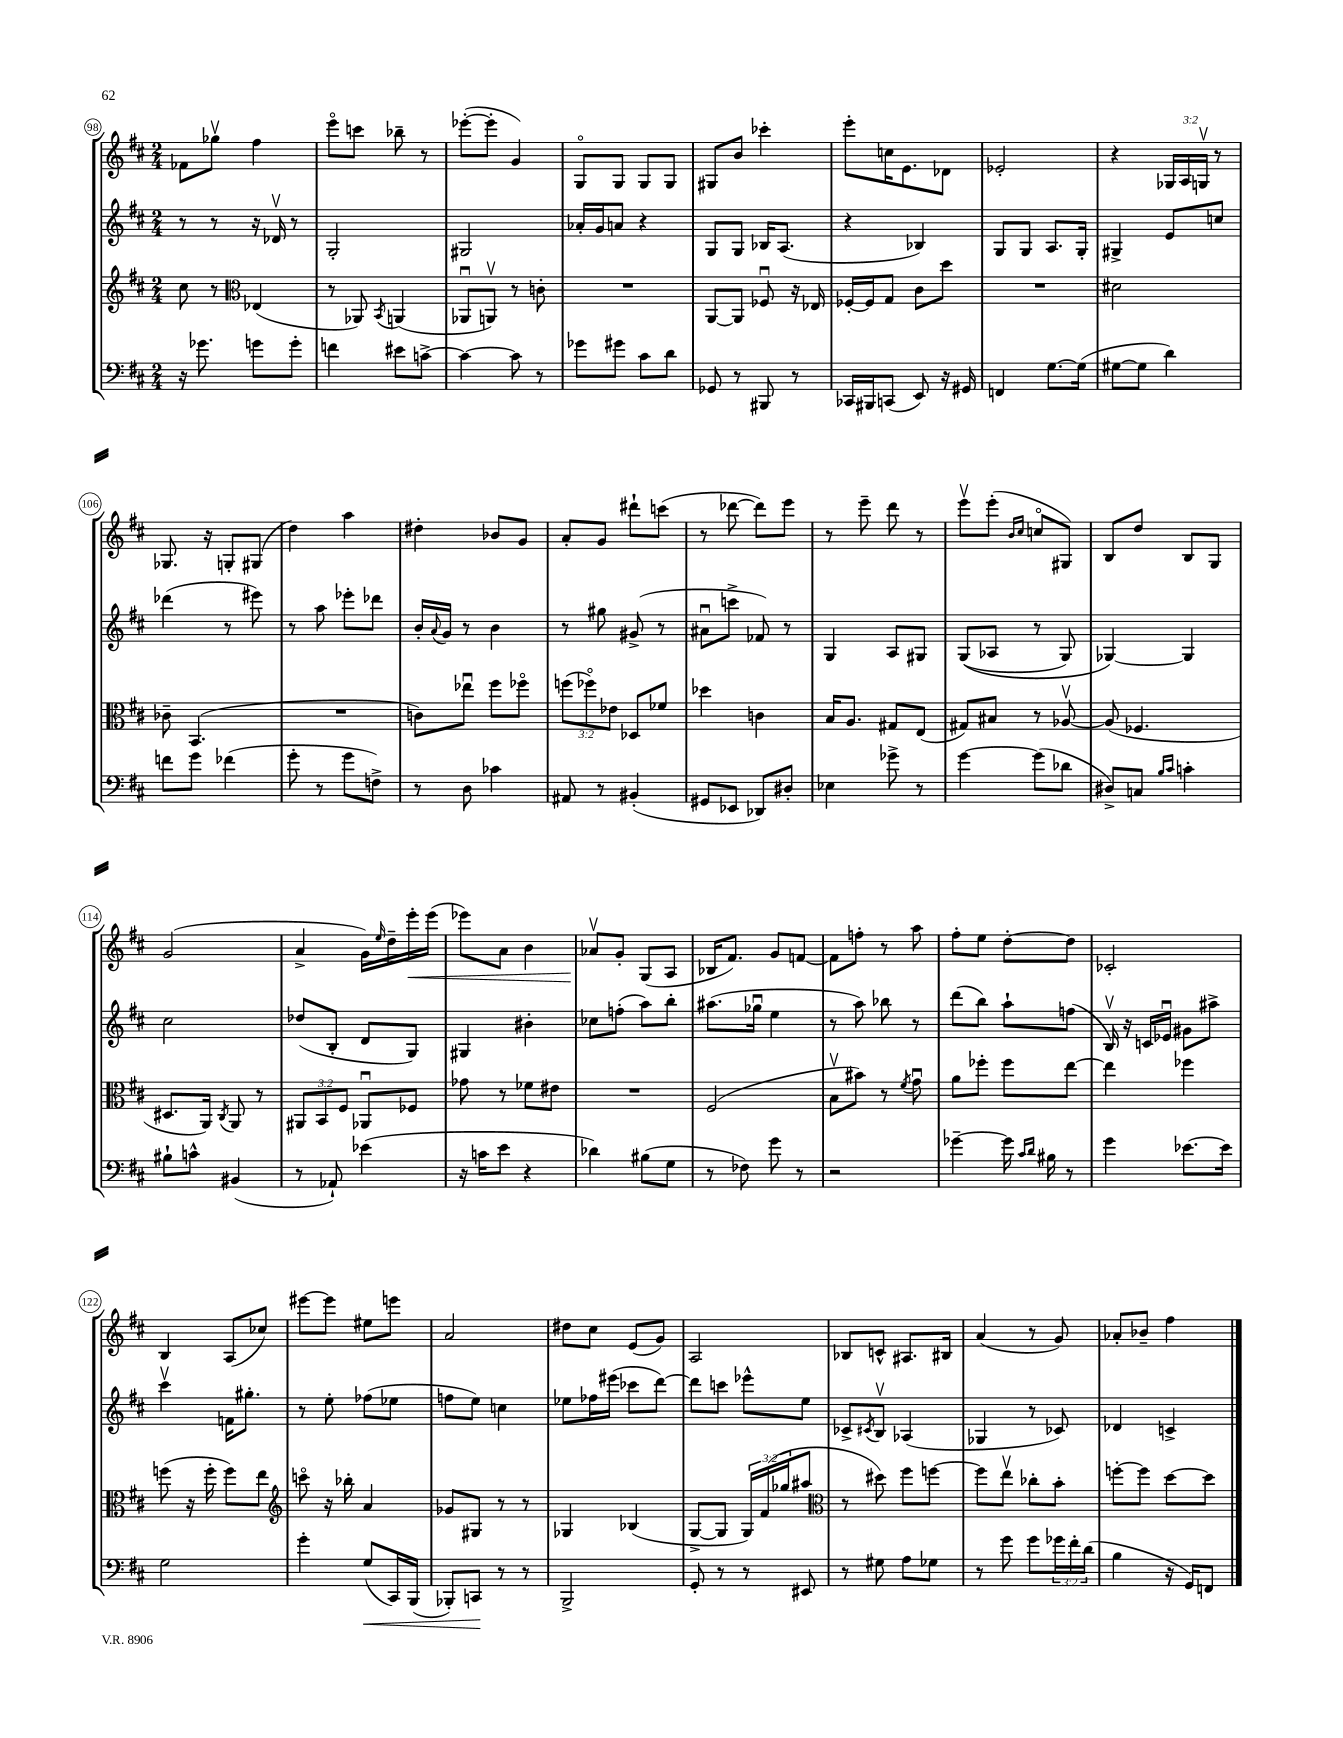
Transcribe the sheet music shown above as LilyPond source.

<<
\new StaffGroup <<
\new Staff = "s0" {
    \clef treble \key d \major \numericTimeSignature \time 2/4 \override Staff.TupletNumber.text = #tuplet-number::calc-fraction-text
    fes'8 ges''8\upbow fis''4 |
    e'''8\flageolet c'''8 bes''8-- r8 |
    ees'''8~-.( ees'''8-. g'4) |
    g8\flageolet g8 g8 g8 |
    gis8 b'8 ces'''4-. |
    e'''8-. c''16 e'8. des'8 |
    ees'2-. |
    r4 \tuplet 3/2 { ges16 a16 g16\upbow } r8 |
    ges8. r16 g8-. gis8( |
    d''4) a''4 |
    dis''4-. bes'8 g'8 |
    a'8-. g'8 dis'''8-! c'''8( |
    r8 des'''8~ des'''8) e'''8 |
    r8 e'''8-- d'''8 r8 |
    e'''8\upbow e'''8-.( \grace { b'16 cis''16 } c''8\flageolet gis8) |
    b8 d''8 b8 g8 |
    g'2( |
    a'4-> g'16) \grace { e''16 } d''16-- e'''16-.\< e'''16( |
    ees'''8) a'8 b'4 |
    aes'8\upbow\! g'8-. g8( a8 |
    bes16 fis'8.) g'8 f'8~ |
    f'8 f''8-. r8 a''8 |
    fis''8-. e''8 d''8~-. d''8 |
    ces'2-. |
    b4 a8( ces''8) |
    eis'''8~ eis'''8 eis''8 e'''8 |
    a'2 |
    dis''8 cis''8 e'8( g'8) |
    a2 |
    bes8 c'8-^ ais8. bis16 |
    a'4( r8 g'8) |
    aes'8-. bes'8-- fis''4 \bar "|." |
}
\new Staff = "s1" {
    \clef treble \key d \major \numericTimeSignature \time 2/4
    r8 r8 r16 des'16\upbow r8 |
    g2-. |
    gis2 |
    aes'16-. g'16 a'8 r4 |
    g8 g8 bes16 a8.( |
    r4 bes4) |
    g8 g8 a8. g16-. |
    gis4-> e'8 c''8 |
    des'''4( r8 eis'''8) |
    r8 a''8 ees'''8-. des'''8 |
    b'16-. \appoggiatura { a'8 } g'16 r8 b'4 |
    r8 gis''8 gis'8->( r8 |
    ais'8\downbow c'''8-> fes'8) r8 |
    g4 a8 gis8 |
    g8(\( aes8 r8 g8) |
    ges4~\) ges4 |
    cis''2 |
    des''8( b8-. d'8 g8) |
    gis4 bis'4-. |
    ces''8 f''8-.( a''8) b''8-. |
    ais''8.( ges''16\downbow e''4 |
    r8 a''8) bes''8 r8 |
    d'''8( b''8) a''8-! f''8( |
    b16\upbow) r16 c'16 ees'16\downbow gis'8 ais''8-> |
    cis'''4\upbow f'16 gis''8.-. |
    r8 e''8-. fes''8( ees''8 |
    f''8 e''8) c''4 |
    ees''8 fes''16 eis'''16( ces'''8 d'''8~) |
    d'''8 c'''8 ees'''8-^ e''8 |
    ces'8-> \acciaccatura { cis'8 } b8\upbow aes4( |
    ges4 r8 ces'8) |
    des'4 c'4-> \bar "|." |
}
\new Staff = "s2" {
    \clef treble \key d \major \numericTimeSignature \time 2/4 \override Staff.TupletNumber.text = #tuplet-number::calc-fraction-text
    cis''8 r8 \clef alto ees4( |
    r8 aes,8) \acciaccatura { b,8 } a,4( |
    aes,8\downbow a,8\upbow) r8 c'8-. |
    R2 |
    a,8~ a,8 fes8\downbow r16 ees16 |
    fes16~-. fes16 g8 cis'8 d''8 |
    R2 |
    dis'2 |
    ces'8-- b,4.( |
    R2 |
    c'8) ees''8\downbow fis''8 fes''8\flageolet |
    \tuplet 3/2 { f''8( fes''8\flageolet) ees'8 } des8 fes'8 |
    des''4 c'4 |
    b16 a8. gis8 e8( |
    gis8) bis8 r8 aes8~\upbow |
    aes8( fes4. |
    dis8. a,16) \acciaccatura { cis8 } a,8 r8 |
    \tuplet 3/2 { ais,8 b,8 fis8 } aes,8\downbow fes8 |
    ges'8 r8 fes'8 eis'8 |
    R2 |
    fis2( |
    b8\upbow bis'8) r8 \acciaccatura { fis'8 } g'8\downbow |
    a'8 fes''8-. fes''8 e''8~ |
    e''4 fes''4 |
    f''8( r16 f''16-. f''8) e''8 |
    \clef treble c'''8\flageolet r16 bes''16-. a'4 |
    ges'8 gis8 r8 r8 |
    ges4 bes4( |
    g8~-> g8 \tuplet 3/2 { g16) fis'16( ges''16 } ais''8 |
    \clef alto r8 dis''8) fis''8 f''8~ |
    f''8 e''8\upbow ces''8-. b'8-. |
    f''8~-. f''8 d''8~ d''8 \bar "|." |
}
\new Staff = "s3" {
    \clef bass \key d \major \numericTimeSignature \time 2/4 \override Staff.TupletNumber.text = #tuplet-number::calc-fraction-text
    r16 ges'8. g'8 g'8-. |
    f'4 eis'8 c'8~-> |
    c'4~ c'8 r8 |
    ges'8 gis'8 cis'8 d'8 |
    ges,8 r8 bis,,8 r8 |
    ces,16 bis,,16 c,8( e,8) r16 gis,16 |
    f,4 g8.~ g16( |
    gis8~ gis8 d'4) |
    f'8 g'8 fes'4( |
    g'8-. r8 g'8 f8->) |
    r8 d8 ces'4 |
    ais,8 r8 bis,4-.( |
    gis,8 ees,8 des,8) dis8-. |
    ees4 ges'8-> r8 |
    g'4~ g'8( des'8 |
    dis8->) c8 \grace { b16 cis'16 } c'4-. |
    bis8-! c'8-^ bis,4( |
    r8 aes,8-!) ees'4( |
    r16 c'16 e'8 r4 |
    des'4) bis8( g8 |
    r8 fes8) g'8 r8 |
    r2 |
    ges'4~-- ges'16 \grace { cis'16 d'16 } bis16 r8 |
    g'4 ees'8.~ ees'16 |
    g2 |
    g'4-. g8\<( cis,16) b,,16( |
    bes,,8-.) c,8\! r8 r8 |
    b,,2-> |
    g,8-. r8 r8 eis,8 |
    r8 gis8 a8 ges8 |
    r8 g'8 g'8 \tuplet 3/2 { ges'16 fis'16-. d'16( } |
    b4 r16 g,16) f,8 \bar "|." |
}
>>
>>
\layout { \context { \Score currentBarNumber = #98 \override BarNumber.stencil = #(make-stencil-circler 0.1 0.3 ly:text-interface::print) } }
